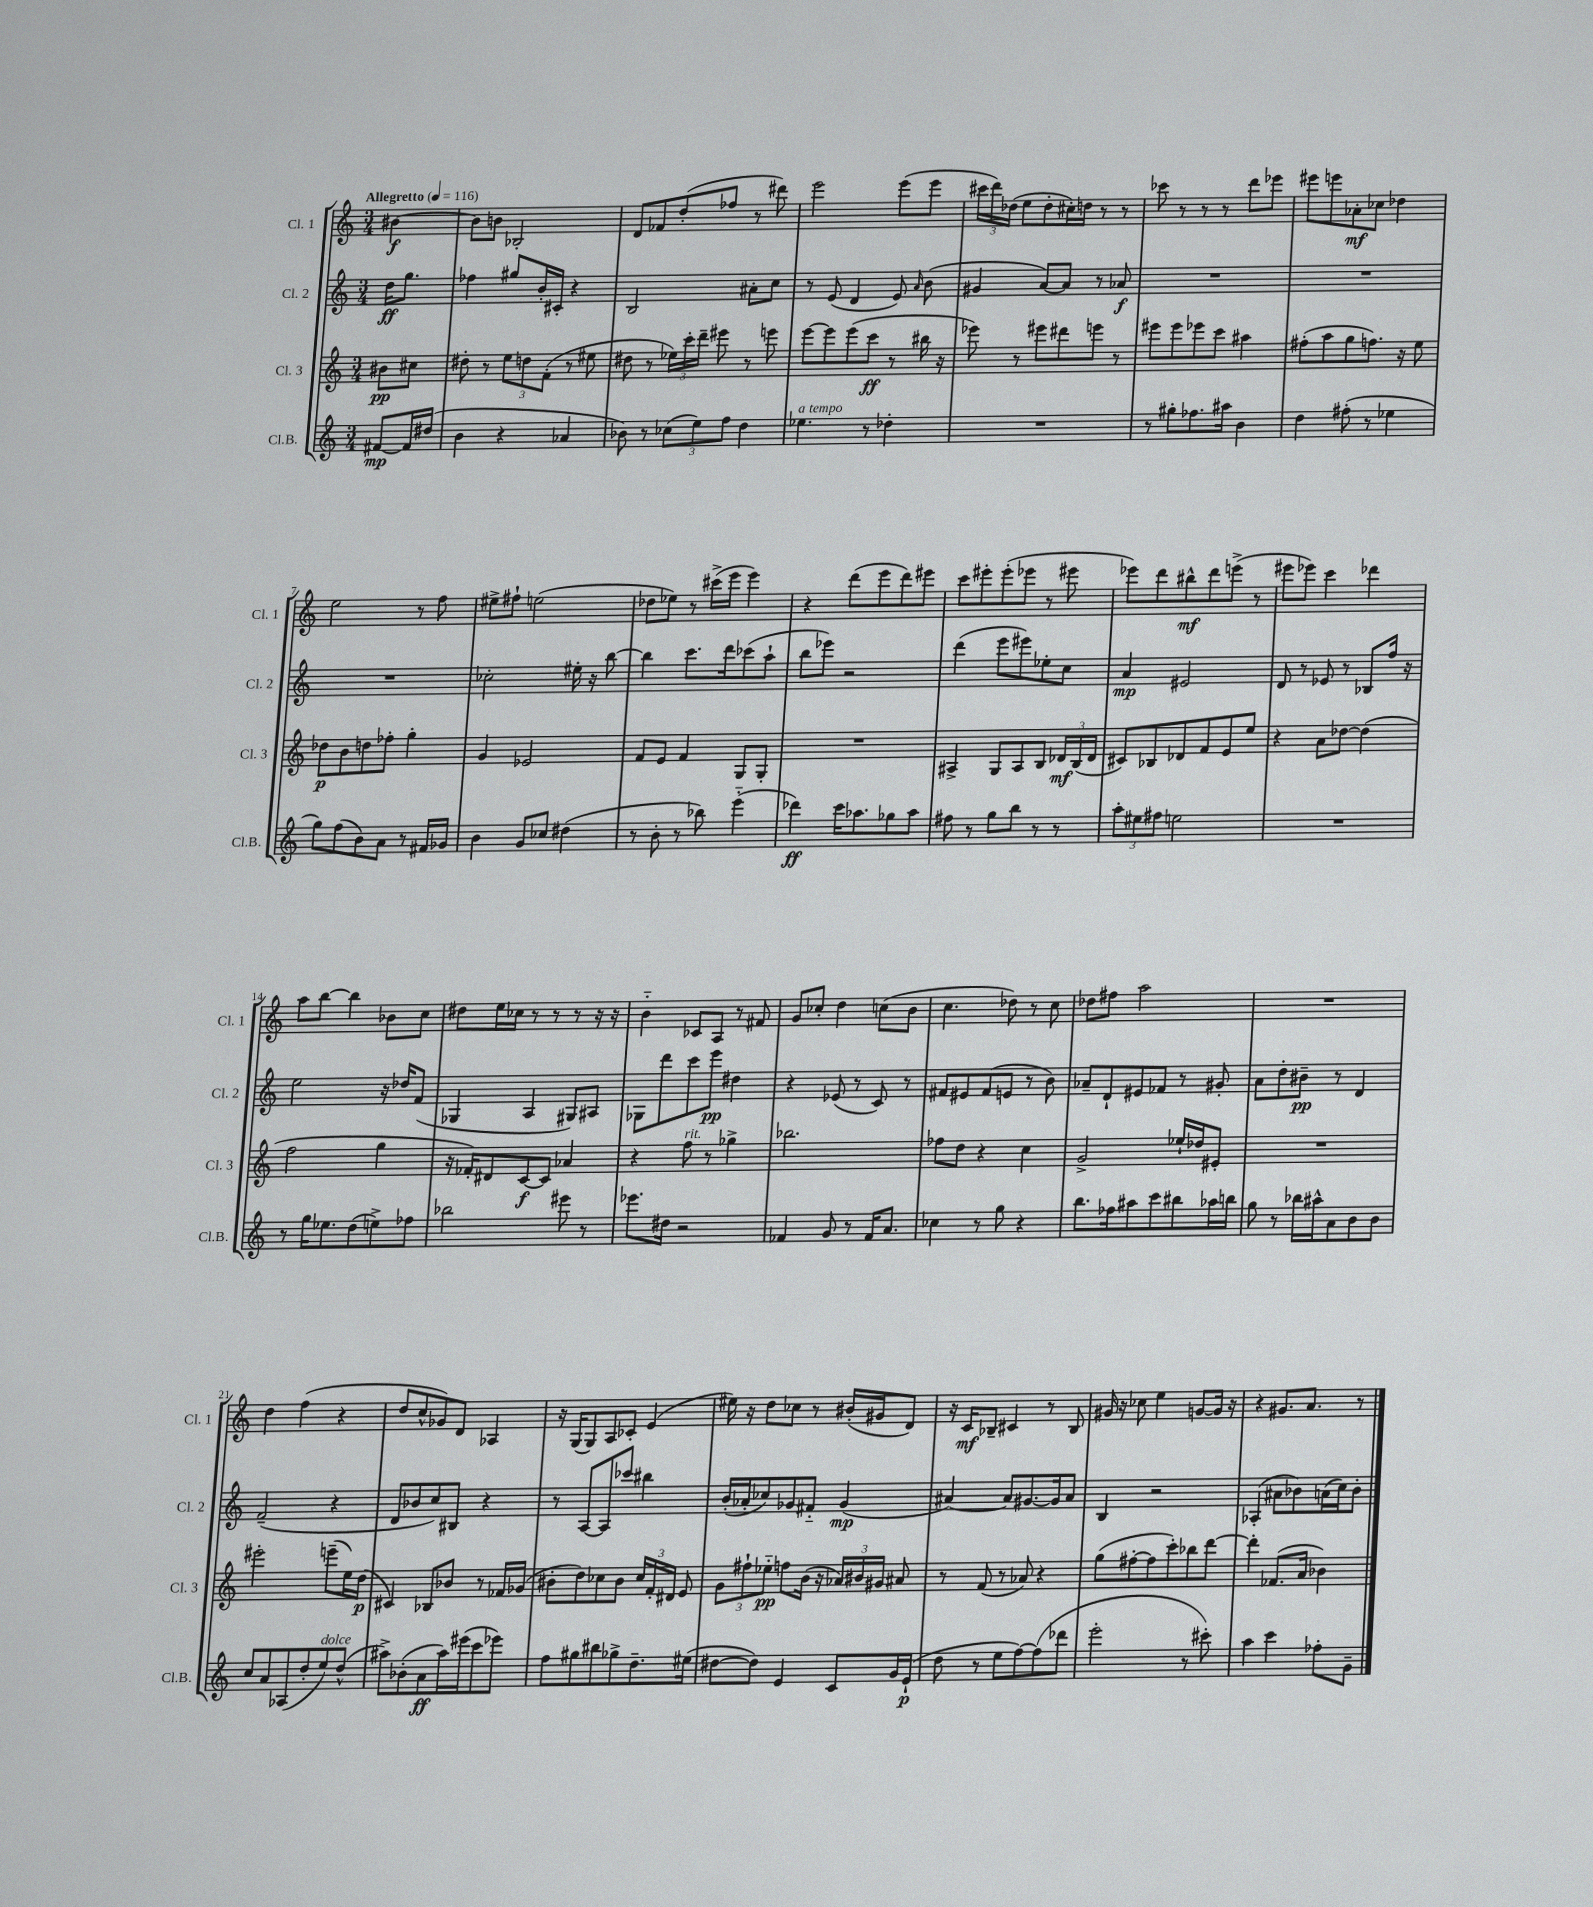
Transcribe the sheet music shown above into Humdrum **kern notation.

**kern	**kern	**kern	**kern
*staff4	*staff3	*staff2	*staff1
*clefG2	*clefG2	*clefG2	*clefG2
*k[]	*k[]	*k[]	*k[]
*M3/4	*M3/4	*M3/4	*M3/4
*MM116	*MM116	*MM116	*MM116
[8f#	8b#	16dd	[4b#
.	.	8.gg	.
16f#]	8cc#	.	.
(16dd#	.	.	.
=	=	=	=
4b	8dd#'	4ff-	8b#]
.	8r	.	8b
4r	12ee	8gg#	2B-'
.	12dd	.	.
.	.	16b'	.
.	(12f'	.	.
.	.	16c#'	.
4a-	8r	4r	.
.	8ee#	.	.
=	=	=	=
8b-)	8dd#	2B	8d
8r	8r	.	8f-
(12cc-	24ee-)	.	(8dd'
.	24ccc'	.	.
12ee)	24ddd~	.	.
.	8eee#	.	8ff-
12ff	.	.	.
4dd	8r	8a#'	8r
.	8eee	8cc	8ddd#)
=	=	=	=
4.ee-	[8eee	8r	2eee
.	8eee]	(8e	.
.	(8eee	4d	.
8r	8ccc	.	.
4dd-'	8r	8e)	(8eee
.	.	16qqa	.
.	16bb#	(8b	8eee
.	16r	.	.
=	=	=	=
2.r	8eee-)	4g#	24ccc#
.	.	.	24ddd)
.	.	.	(24dd-
.	8r	.	8ee
.	8eee#	[8a)	8dd-'
.	8ddd#	8a]	16cc#')
.	.	.	16dd
.	8eee	8r	8r
.	8r	8a-	8r
=	=	=	=
8r	8eee#	2.r	8ccc-
8gg#'	8eee#	.	8r
8.ff-	8eee-	.	8r
.	8ccc	.	8r
16aa#	.	.	.
4b	4aa#	.	8ddd
.	.	.	8eee-
=	=	=	=
4dd	(8ff#'	2.r	8eee#
.	8aa	.	8eee
(8ff#'	8gg	.	8a-'
8r	8.ff)	.	8cc-
4ee-	.	.	4dd-
.	16r	.	.
.	8ee	.	.
=	=	=	=
8gg)	8dd-	2.r	2ee
(8ff	8b	.	.
8b)	8dd	.	.
8a	8ff-'	.	.
8r	4gg'	.	8r
16f#	.	.	8ff
16g-	.	.	.
=	=	=	=
4b	4g	2cc-'	8ee#^
.	.	.	8ff#`
8g	2e-	.	(2ee
8cc-	.	.	.
(4dd#	.	16ee#'	.
.	.	16r	.
.	.	[8bb	.
=	=	=	=
8r	8f	4bb]	8dd-
8b'	8e	.	8ee-)
8r	4f	8.ccc	8r
8bb-)	.	.	(16ccc#^
.	.	16ddd	16eee
(4eee'~	8G	(8ccc-	4eee)
.	8G'	8aa`	.
=	=	=	=
4ddd-)	2.r	8bb	4r
.	.	8eee-)	.
16ccc	.	2r	(8ddd
8.aa-	.	.	.
.	.	.	8eee
8gg-	.	.	8ddd)
8aa-	.	.	8eee#
=	=	=	=
8ff#	4A#^	(4ddd	8ccc
8r	.	.	8eee#'
8gg	8G	8eee	(8eee#'
8bb	8A#	8eee#)	8eee-
8r	8B	8ee-'	8r
8r	24d-	8cc	8eee#
.	(24B	.	.
.	24d-	.	.
=	=	=	=
12aa'	8c#)	4a	8eee-)
12ee#	.	.	.
.	8B-	.	8ddd
12ff#	.	.	.
2ee	8d-	2e#	8bb#^^
.	8f	.	8ddd
.	8e	.	(8eee^
.	8ee	.	8r
=	=	=	=
2.r	4r	8d	8eee#
.	.	8r	8eee-)
.	8a	8e-	4ccc
.	[8dd-	8r	.
.	(4dd-]	8B-	4ddd-
.	.	16ff	.
.	.	16r	.
=	=	=	=
8r	2ff	2ee	8aa
16gg	.	.	[8bb
8.ee-	.	.	.
.	.	.	4bb]
(8dd	.	.	.
8ee^)	4gg	16r	8b-
.	.	16dd-	.
8ff-	.	(8f	8cc
=	=	=	=
2bb-	16r	4G-	8dd#
.	16f-')	.	.
.	8d#	.	16ee
.	.	.	16cc-
.	[8c	4A	8r
.	8c]	.	8r
8eee#	4a-	8G#)	8r
8r	.	8A#	16r
.	.	.	16r
=	=	=	=
8.eee-	4r	8G-	4b'~
.	.	8ddd	.
16dd#	.	.	.
2r	8ff	8ccc	8c-
.	8r	8eee	8A
.	4gg-^	4dd#	8r
.	.	.	8f#
=	=	=	=
4f-	2.bb-	4r	8g
.	.	.	8cc-'
8g	.	(8e-	4dd
8r	.	8r	.
16f-	.	8c)	(8cc
8.a	.	.	.
.	.	8r	8b
=	=	=	=
4cc-	8ff-	8f#	4.cc
.	8dd	8e#	.
8r	4r	(8f#	.
8gg	.	8e	8dd-)
4r	4cc	8r	8r
.	.	8b)	8cc
=	=	=	=
8.bb	2g^	8a-~	8dd-
.	.	8d`	8ff#
16ff-	.	.	.
8aa#	.	8e#	2aa
8ccc	.	8f-	.
8bb#	16ee-`	8r	.
.	16dd-	.	.
16aa-	8e#'	8g#'	.
16bb	.	.	.
=	=	=	=
8gg	2.r	8a	2.r
8r	.	8dd'	.
16bb-	.	8b#~	.
16aa#^^	.	.	.
8a	.	8r	.
8b	.	4d	.
8b	.	.	.
=	=	=	=
8cc	2eee#'	(2f~	4dd
8a	.	.	.
(8A-	.	.	(4ff
8dd'	.	.	.
8ee)	(8eee~	4r	4r
(8dd^^	16ee)	.	.
.	(16dd	.	.
=	=	=	=
8aa#^)	4c#)	8d	8dd
(8b-'	.	8b-	8cc^^
8a	8B-	8cc)	8g-)
16aa#)	8b-	8B#	8d
(16eee#	.	.	.
8ccc	8r	4r	4A-
8eee-)	16f-	.	.
.	(16g-	.	.
=	=	=	=
8ff	8b#'	8r	16r
.	.	.	(16G
8gg#	8dd)	[8A	8G)
8bb#	8cc-	8A]	8A
8gg-^	8b#	8ccc-	8c-'
8.dd~	24cc-	4bb#	(4e
.	24f'	.	.
.	24d#	.	.
.	8e	.	.
(16ee#	.	.	.
=	=	=	=
[8dd#	12g	(16b'	16ee#)
.	.	16a-'	16r
.	12ff#`	.	.
8dd#])	.	8cc-)	8dd
.	12ee-'~	.	.
4e	8ff	8g-	8cc-
.	(16b	8f#'~	8r
.	16r	.	.
8c	24a-)	(4g-	(16b#'
.	24b#	.	.
.	.	.	16g#
.	24g#	.	.
16g	8a#	.	8d)
(16e`	.	.	.
=	=	=	=
8dd	8r	[4a#)	16r
.	.	.	16c
8r	(8f	.	8B-~
8ee	8r	8a#]	4c#
[8ff)	8a-)	[8.g#	.
(8ff]	4r	.	8r
.	.	16g#]	.
8ddd-	.	8a#	8B-
=	=	=	=
2eee'	(8gg	4B	16g#
.	.	.	16r
.	[8ff#'	.	8cc-
.	8ff#]	2r	4ee
.	8ccc')	.	.
8r	8bb-	.	[8g
8ccc#')	[8ddd	.	16g]
.	.	.	16r
=	=	=	=
4aa	4ddd']	(4A-'	4r
4ccc	(8.f-	8a#	8.g#
.	.	8b-)	.
.	16a	.	8.a
8ff-'	4b-)	(16a	.
.	.	16cc)	.
8g~	.	8b-'	8r
==	==	==	==
*-	*-	*-	*-
